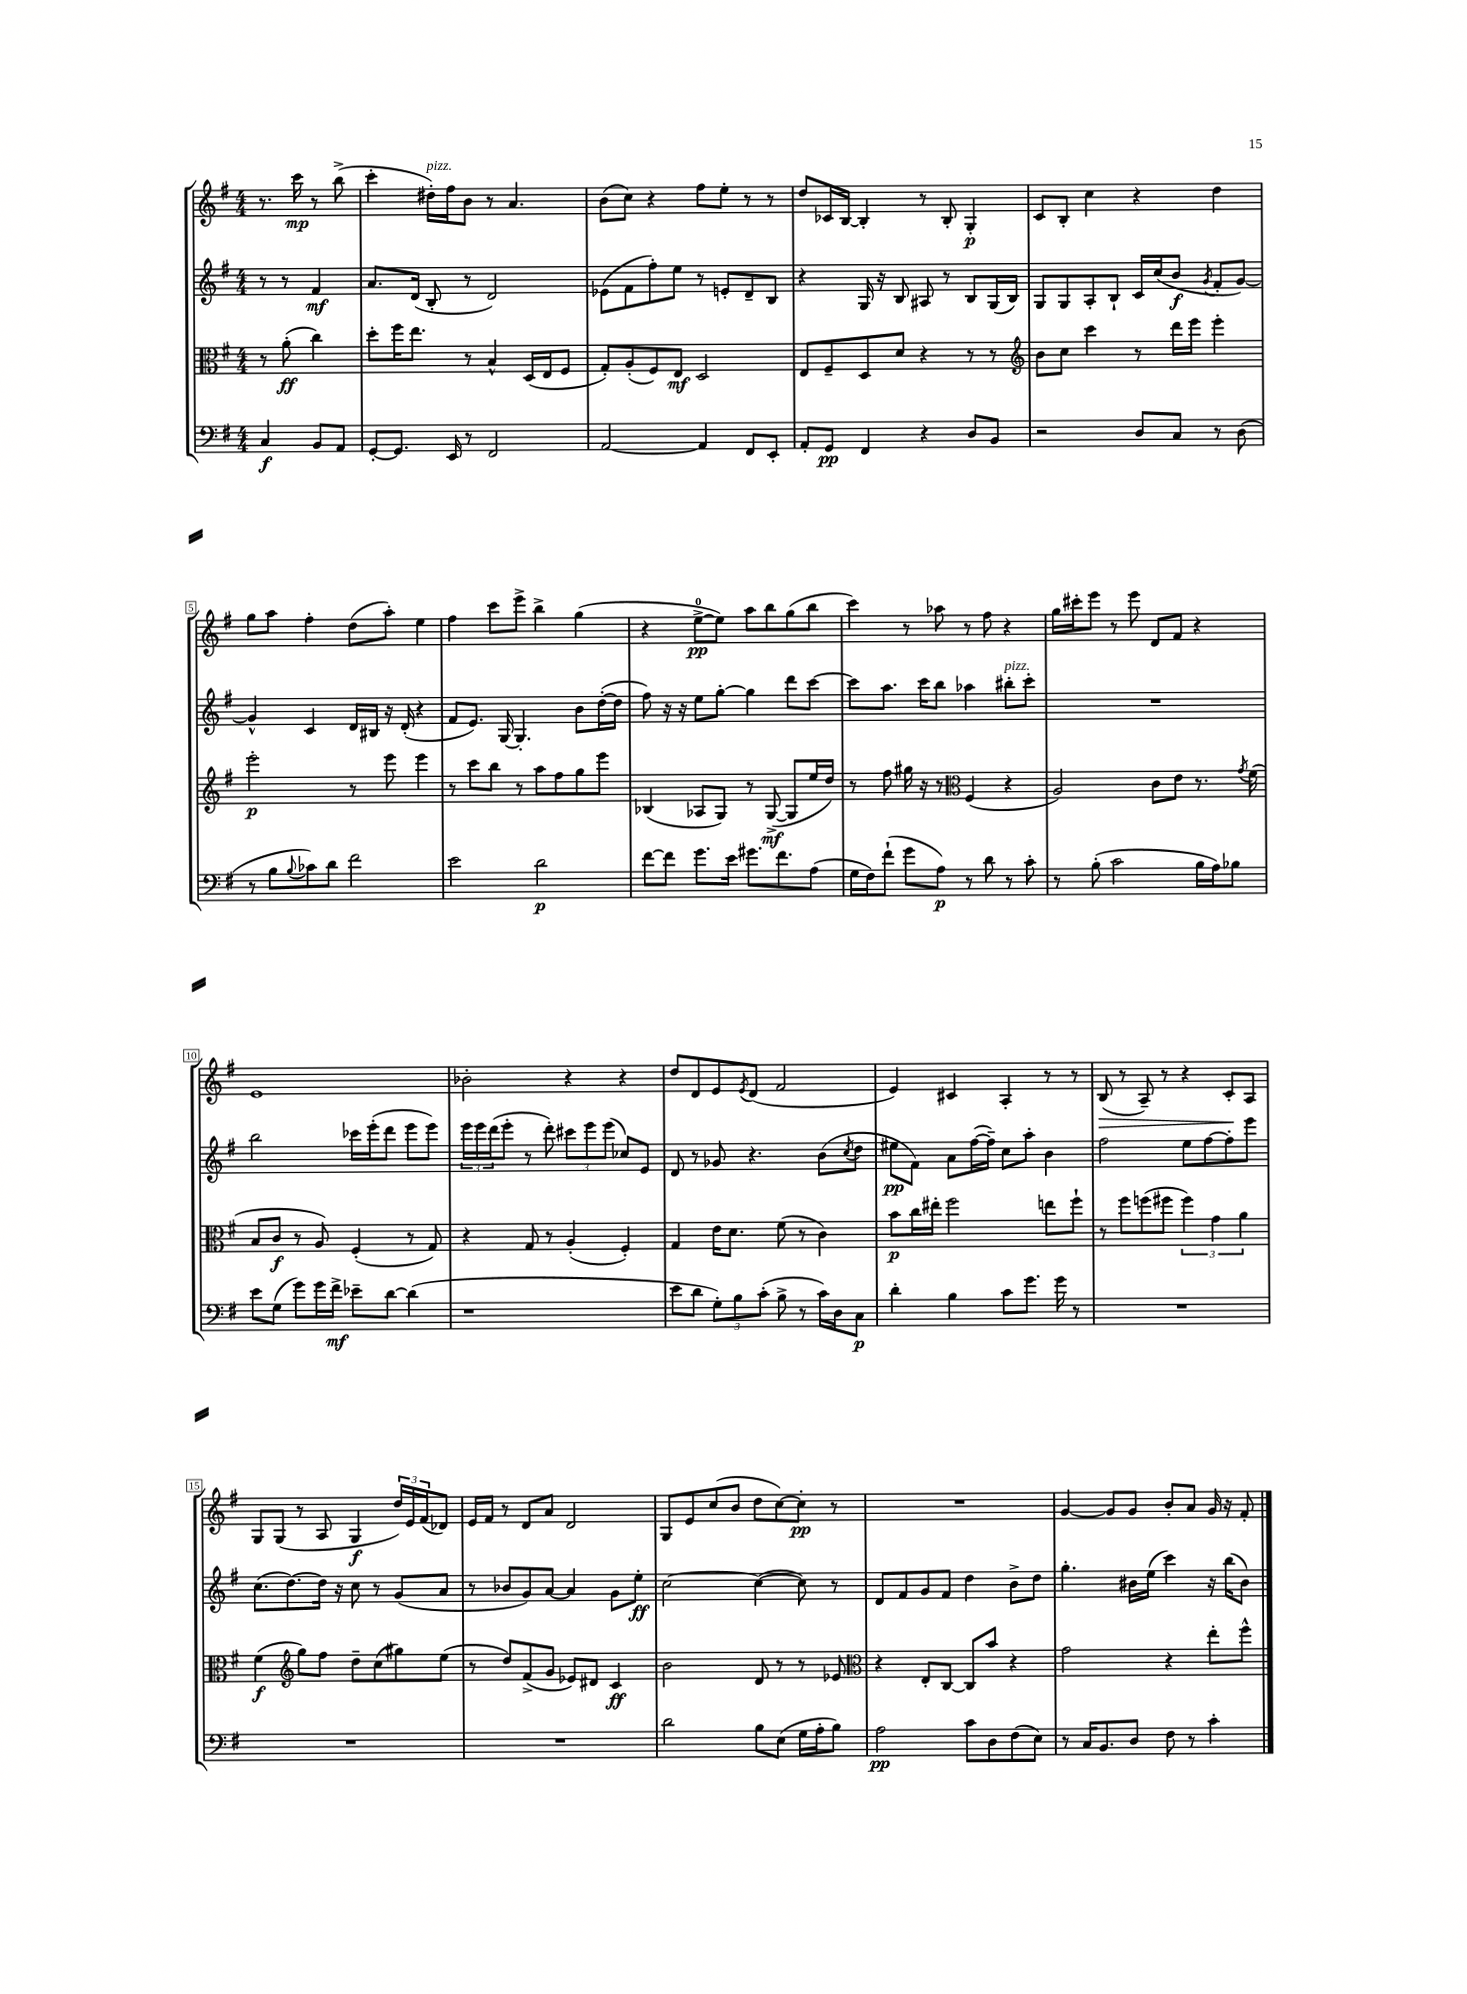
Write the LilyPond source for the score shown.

<<
\new StaffGroup <<
\new Staff = "s0" {
    \clef treble \key g \major \numericTimeSignature \time 4/4 \partial 2
    r8. c'''16\mp r8 b''8->( |
    c'''4-. dis''16-.^\markup { \italic "pizz." }) fis''16 b'8 r8 a'4. |
    b'8( c''8) r4 fis''8 e''8-. r8 r8 |
    d''8 ces'16 b16~ b4-. r8 b8-. g4-.\p |
    c'8 b8-. c''4 r4 d''4 |
    g''8 a''8 fis''4-. d''8( a''8-.) e''4 |
    fis''4 c'''8 e'''8-> b''4-> g''4( |
    r4 e''8-0~->\pp e''8) a''8 b''8 g''8( b''8 |
    c'''4) r8 aes''8 r8 fis''8 r4 |
    g''16 cis'''16-. e'''8 r8 e'''8 d'8 fis'8 r4 |
    e'1 |
    bes'2-. r4 r4 |
    d''8 d'8 e'8 \acciaccatura { e'8 } d'8( fis'2 |
    e'4) cis'4 a4-. r8 r8 |
    b8\>( r8 a8--) r8 r4 c'8-.\! a8 |
    g8 g8( r8 a8 g4\f \tuplet 3/2 { d''16) e'16 fis'16( } des'8) |
    e'16 fis'16 r8 d'8 a'8 d'2 |
    g8 e'8 c''8( b'8 d''8 c''8~) c''8-.\pp r8 |
    R1 |
    g'4~ g'8 g'8 b'8-. a'8 g'16 r16 fis'8-. \bar "|." |
}
\new Staff = "s1" {
    \clef treble \key g \major \numericTimeSignature \time 4/4 \partial 2
    r8 r8 fis'4\mf |
    a'8. d'16( b8-. r8 d'2) |
    ees'8( fis'8 fis''8-.) e''8 r8 e'8-. d'8-- b8 |
    r4 g16 r16 b8 ais8 r8 b8 g16( b16) |
    g8 g8 a8-. b8-! c'16 c''16( b'8\f \acciaccatura { g'8 } fis'8-. g'8~) |
    g'4-^ c'4 d'16 bis16 r16 d'16-.( r4 |
    fis'8 e'8.) g16~ g4.-. b'8 d''16~-.( d''16 |
    fis''8) r16 r16 e''8 g''8~-. g''4 d'''8 c'''8~ |
    c'''8 a''8. c'''16 b''8 aes''4 bis''8-.^\markup { \italic "pizz." } c'''8-. |
    R1 |
    b''2 ces'''16 e'''16-.( d'''8 e'''8 e'''8) |
    \tuplet 3/2 { e'''16 e'''16 d'''16( } e'''8-. r8 d'''8-.) \tuplet 3/2 { cis'''8 e'''8 e'''8( } ces''8) e'8 |
    d'8 r8 ges'8 r4. b'8( \acciaccatura { c''8 } d''8 |
    eis''8\pp fis'8) a'8 fis''16~( fis''16--) c''8 a''8-. b'4 |
    fis''2 e''8 fis''8~ fis''8-. e'''8 |
    c''8.( d''8.~) d''16 r16 c''8 r8 g'8( a'8 |
    r8 bes'8 g'8) a'8~ a'4 g'8 e''8-.\ff |
    c''2~ c''4~( c''8) r8 |
    d'8 fis'8 g'8 fis'8 d''4 b'8-> d''8 |
    g''4.-. bis'16 e''16( c'''4) r16 b''16( bis'8) \bar "|." |
}
\new Staff = "s2" {
    \clef alto \key g \major \numericTimeSignature \time 4/4 \partial 2
    r8 a'8-.\ff( c''4) |
    d''8-. fis''16 e''8. r8 b4-^ d16( e16 fis8 |
    g8-.) a8-.( fis8) e8\mf d2 |
    e8 fis8-- d8 d'8 r4 r8 r8 |
    \clef treble b'8 c''8 c'''4 r8 d'''16 e'''16 e'''4-. |
    e'''2-.\p r8 e'''8 e'''4 |
    r8 c'''8 b''8 r8 a''8 fis''8 g''8 e'''8 |
    bes4( aes8 g8) r8 g8~->\mf( g8 e''16 d''16) |
    r8 fis''8 gis''16 r16 r8 \clef alto fis4( r4 |
    a2) c'8 e'8 r8. \acciaccatura { g'8 } fis'16( |
    b8 c'8\f r8 a8) fis4-.( r8 g8) |
    r4 g8 r8 a4-.( fis4-.) |
    g4 e'16 d'8. fis'8( r8 c'4) |
    b'8\p c''16 eis''16-. fis''2 e''8 fis''8-! |
    r8 fis''8 f''8( fis''8 \tuplet 3/2 { fis''4) g'4 a'4 } |
    fis'4\f( \clef treble g''8) fis''8 d''8-- c''8( gis''8) e''8( |
    r8 d''8) fis'8->( g'8 ees'8) dis'8 c'4\ff |
    b'2 d'8 r8 r8 ees'8 |
    \clef alto r4 e8-. c8~ c8 b'8 r4 |
    g'2 r4 e''8-. fis''8-^ \bar "|." |
}
\new Staff = "s3" {
    \clef bass \key g \major \numericTimeSignature \time 4/4 \partial 2
    c4\f b,8 a,8 |
    g,8~-. g,8. e,16 r8 fis,2 |
    a,2~ a,4 fis,8 e,8-. |
    a,8-. g,8\pp fis,4 r4 d8 b,8 |
    r2 d8 c8 r8 d8( |
    r8 b8 \appoggiatura { b8 } ces'8) d'8 fis'2 |
    e'2 d'2\p |
    fis'8~ fis'8 g'8. e'16 gis'8. fis'8. a8( |
    g16 fis16) fis'8-!( g'8 a8\p) r8 d'8 r8 c'8-. |
    r8 b8-.( c'2 b16 a16) bes8 |
    e'8 g8( g'8) g'16 fis'16->\mf ees'8-- d'8~ d'4( |
    r1 |
    e'8 d'8 \tuplet 3/2 { g8-.) b8 c'8-.( } b8-> r8 c'16) d16 c8\p |
    d'4-. b4 c'8 g'8. g'16 r8 |
    R1 |
    R1 |
    R1 |
    d'2 b8 e8( g16 a16-. b8) |
    a2\pp c'8 d8 fis8( e8) |
    r8 c16 b,8. d8 fis8 r8 c'4-. \bar "|." |
}
>>
>>
\layout { \context { \Score \override BarNumber.stencil = #(make-stencil-boxer 0.1 0.3 ly:text-interface::print) } }
